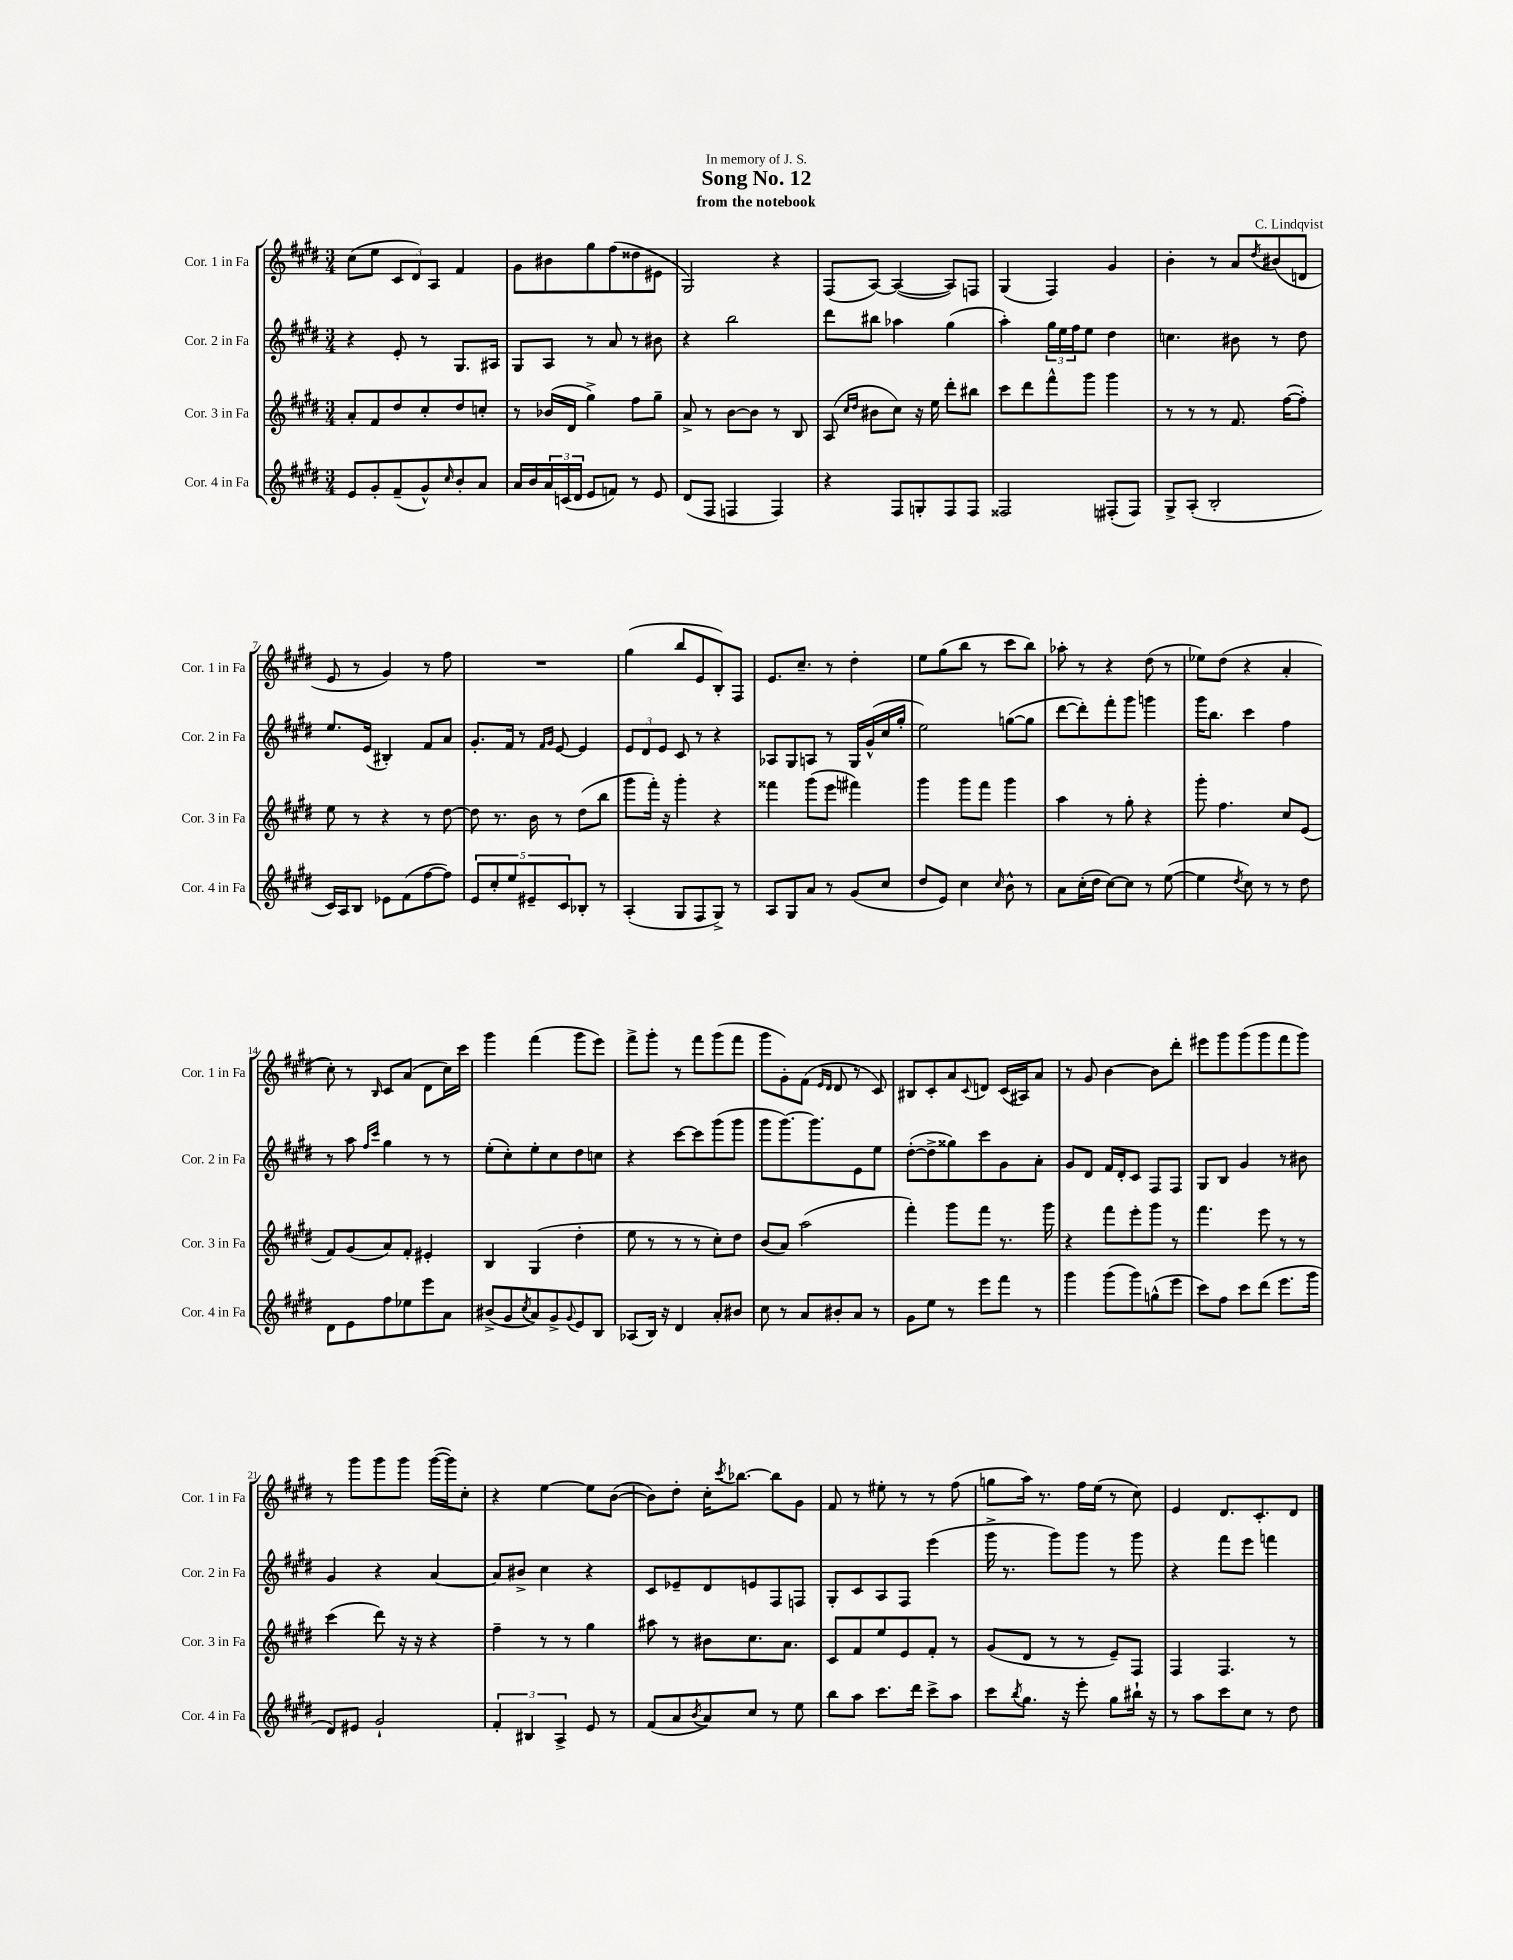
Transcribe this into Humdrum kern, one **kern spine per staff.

**kern	**kern	**kern	**kern
*part4	*part3	*part2	*part1
*staff4	*staff3	*staff2	*staff1
*I"Cor. 4 in Fa	*I"Cor. 3 in Fa	*I"Cor. 2 in Fa	*I"Cor. 1 in Fa
*I'Cor. 4 in Fa	*I'Cor. 3 in Fa	*I'Cor. 2 in Fa	*I'Cor. 1 in Fa
*clefG2	*clefG2	*clefG2	*clefG2
*k[f#c#g#d#]	*k[f#c#g#d#]	*k[f#c#g#d#]	*k[f#c#g#d#]
*M3/4	*M3/4	*M3/4	*M3/4
=1	=1	=1	=1
8e/L	8a'/L	4r	(8cc#\L
8g#'/	8f#/	.	8ee\J
(8f#~/	8dd#/	8e'/	12c#/L
.	.	.	12d#/)
8g#^^/)	8cc#'/	8r	.
.	.	.	12A/J
16qqcc#/	.	.	.
8b'/	8dd#/	8.G#/L	4f#/
8a/J	8ccn'/J	.	.
.	.	16A#X/Jk	.
=2	=2	=2	=2
16a/LL	8r	8G#/L	8g#\L
16b/	.	.	.
24a/	(16b-X/LL	8A/J	8b#X\
(24cn/	.	.	.
.	16d#/JJ	.	.
24d#/JJ	.	.	.
8e/L	4gg#^\)	8r	8gg#\
8fn/J)	.	8a/	(8ff#\
8r	8ff#\L	8r	8dd##X\
8e/	8gg#~\J	8b#X\	8e#X\J
=3	=3	=3	=3
(8d#/L	8a^/	4r	2G#/)
8F#/J	8r	.	.
4Fn/	[8b\L	2bb\	.
.	8b\J]	.	.
4F/)	8r	.	4r
.	8B/	.	.
=4	=4	=4	=4
4r	(8A/	8ddd#\L	(8F#/L
.	16qqcc#/LL	.	.
.	16qqdd#/JJ	.	.
.	8b#X\L	8bb#X\J	[8A/J)
8F#/L	8cc#\J)	4aa-X\	(4A/_
8Gn'/	16r	.	.
.	16ee\	.	.
8F#/	8ddd#'\L	(4gg#\	8A/L])
8F#/J	8bb#X\J	.	8Fn/J
=5	=5	=5	=5
2F##X/	8ccc#\L	4aa'\)	(4G#/
.	8ddd#\	.	.
.	8fff#^^\	24gg#\LL	4F#/)
.	.	24ee\	.
.	.	24ff#\J	.
.	8ggg#\J	8ee\J	.
(8F#X'/L	4ggg#\	4dd#\	4g#/
8F#/J)	.	.	.
=6	=6	=6	=6
8G#^/L	8r	4.ccn\	4b'\
(8A'/J	8r	.	.
2B'/	8r	.	8r
.	8.f#/	8b#X\	8a/L
.	.	.	8qdd#/
.	.	8r	(8b#X/
.	([16ff#\KL	.	.
.	8ff#'\J])	8dd#\	8dn/J
!!LO:LB:g=z
=7	=7	=7	=7
16c#/LL)	8ee\	8.ee/L	8e/
16A/J	.	.	.
8B/J	8r	.	8r
.	.	(16e/Jk	.
8e-X\L	4r	4B#X'/)	4g#/)
(8f#\	.	.	.
[8ff#\	8r	8f#/L	8r
8ff#\J])	[8dd#\	8a/J	8ff#\
=8	=8	=8	=8
10e/L	8dd#\]	8.g#'/L	2.r
10cc#'/	.	.	.
.	8.r	.	.
.	.	16f#/Jk	.
10ee/	.	.	.
.	.	8r	.
10e#X~/	.	.	.
.	16b\	.	.
.	.	16qqf#/LL	.
.	.	16qqg#/JJ	.
.	8r	[8e/	.
10c#/	.	.	.
8B-X'/J	(8dd#\L	4e/]	.
8r	8bb\J	.	.
=9	=9	=9	=9
(4A'/	8ggg#\L	12e/L	(4gg#\
.	.	12d#/	.
.	16fff#'\Jk)	.	.
.	.	12e/J	.
.	16r	.	.
8G#/L	4ggg#'\	8c#/	8bb/L
8F#/	.	8r	8e/
8G#^/J)	4r	4r	8B'/)
8r	.	.	8F#/J
=10	=10	=10	=10
8A/L	4fff##X\	8A-X/L	8.e/L
8G#/	.	8G#/	.
.	.	.	8.cc#~/J
8a/J	(8ggg#\L	8An/J	.
8r	8eee\J	8r	8r
(8g#/L	4fff#X\)	16G#/LL	4dd#'\
.	.	(16g#^^/	.
8cc#/J	.	16cc#/	.
.	.	16gg#'/JJ	.
=11	=11	=11	=11
8dd#/L	4ggg#\	2ee\)	8ee\L
8e/J)	.	.	(8gg#\
4cc#\	8ggg#\L	.	8bb\J
.	8fff#\J	.	8r
16qqcc#/	.	.	.
8b^^\	4ggg#\	([8ggn\L	8ccc#\L
8r	.	8gg\J]	8bb\J)
=12	=12	=12	=12
8a\L	4aa\	[8ddd#\L	8aa-X'\
(16cc#'\L	.	8ddd#'\])	8r
16dd#\JJ	.	.	.
[8cc#\L)	8r	8fff#'\	4r
8cc#\J]	8gg#'\	8ggg#\J	.
8r	4r	4gggn\	(8dd#\
([8ee\	.	.	8r
=13	=13	=13	=13
4ee\]	8ggg#'\	16ggg#\KL	8ee-X\L)
.	.	8.bb\J	.
.	4.ff#\	.	(8dd#\J
8qdd#/	.	.	.
8cc#\)	.	4ccc#\	4r
8r	.	.	.
8r	8cc#/L	4ff#\	4a'/
8dd#\	(8e/J	.	.
!!LO:LB:g=z
=14	=14	=14	=14
8d#\L	8f#/L)	8r	8cc#'\)
8e\	(8g#/	8aa\	8r
.	.	16qqff#/LL	.
.	.	16qqccc#/JJ	16qqB/
8ff#\	8a/)	4gg#\	8c#/L
8ee-X\	8f#'/J	.	(8a/J
8eee\	4e#X'/	8r	8d#\L
8a\J	.	8r	16cc#\L)
.	.	.	16ccc#\JJ
=15	=15	=15	=15
(8b#X^/L	4B/	(8ee'\L	4ggg#\
8g#/	.	8cc#'\)	.
8qcc#/	.	.	.
8a/)	(4G#/	8ee'\	(4fff#\
8g#^/	.	8cc#\	.
8qqg#/	.	.	.
8e/	4dd#'\	8dd#\	8ggg#\L
8B/J	.	8ccn\J	8eee\J)
=16	=16	=16	=16
(8A-X/L	8ee\	4r	8fff#^\L
16B/Jk)	8r	.	8ggg#'\J
16r	.	.	.
4d#/	8r	[8ccc#\L	8r
.	8r	8ccc#\]	8fff#\L
8a'/L	8cc#'\L)	(8ggg#\	(8ggg#\
8b#X/J	8dd#\J	8ggg#\J	8fff#\J
=17	=17	=17	=17
8cc#\	(8b/L	8ggg#\L	8ggg#\L
8r	8a/J)	[8.ggg#\)	8g#'\)
8a/L	(2aa\	.	(8f#\J
.	.	8.ggg#\]	.
.	.	.	16qqe/LL
.	.	.	16qqd#/JJ
8b#X'/	.	.	8d#/
8a/J	.	8e\	8r
8r	.	8ee\J	8c#/)
=18	=18	=18	=18
8g#\L	4fff#'\)	([8dd#'\L	8B#X/L
8ee\J	.	8dd#^\]	8c#'/
8r	8ggg#\L	8gg##X\)	8a/
.	.	.	8qqc#/
8eee\L	8fff#\J	8ccc#\	8dn/J
8fff#\J	8.r	8g#\	(16c#/LL
.	.	.	16A#X/J)
8r	.	8a'\J	8a/J
.	16ggg#\	.	.
=19	=19	=19	=19
4ggg#\	4r	8g#/L	8r
.	.	8d#/J	8g#/
(8ggg#\L	8fff#\L	16f#/LL	[4b\
.	.	16d#'/J	.
8ggg#\)	8eee'\	8c#/J	.
(8ggn^^\	8ggg#\J	8F#/L	8b\L]
8eee\J	8r	8F#/J	8ddd#'\J
=20	=20	=20	=20
8ccc#\L)	4.fff#\	8G#/L	8eee#X\L
8ff#\J	.	8B/J	8ggg#\
8ccc#\L	.	4g#/	(8ggg#\
(8ddd#\J	8eee\	.	8ggg#\
8.eee\L	8r	8r	8fff#\
.	8r	8b#X\	8ggg#\J)
16ggg#\Jk	.	.	.
!!LO:LB:g=z
=21	=21	=21	=21
8d#/L)	(4ccc#\	4g#/	8r
8e#X/J	.	.	8ggg#\L
2g#`/	8ddd#\)	4r	8ggg#\
.	16r	.	8ggg#\J
.	16r	.	.
.	4r	[4a/	([16ggg#\LL
.	.	.	16ggg#\J])
.	.	.	8cc#'\J
=22	=22	=22	=22
6f#'/	4ff#~\	8a/L]	4r
.	.	8b#X^/J	.
6B#X/	.	.	.
.	8r	4cc#\	[4ee\
6A^/	.	.	.
.	8r	.	.
8e/	4gg#\	4r	8ee\L]
8r	.	.	([8b\J
=23	=23	=23	=23
(8f#/L	8aa#X\	8c#/L	8b\L])
8a/	8r	8e-X~/	8dd#'\J
8qb/	.	.	.
8a/)	8b#X\L	8d#/	16cc#'\KL
.	.	.	8qccc#/
.	.	.	[8.bb-X\J
8cc#/J	8.cc#\	8en/	.
8r	.	8F#/	8bb-\L]
.	8.a\J	.	.
8ee\	.	8Fn/J	8g#\J
=24	=24	=24	=24
8bb\L	8c#/L	8G#'/L	8f#/
8aa\J	8f#/	8c#/	8r
8.ccc#\L	8ee/	8A/	8ee#X'\
.	8e/	8F#/J	8r
16ddd#\Jk	.	.	.
8ccc#^\L	8f#'/J	(4eee\	8r
8aa\J	8r	.	(8ff#\
=25	=25	=25	=25
8ccc#\L	(8g#/L	16ggg#^\	8ggn\L
.	.	8.r	.
8qbb/	.	.	.
8.gg#\J	8d#/J	.	16aa\Jk)
.	.	.	8.r
.	8r	8ggg#\L)	.
16r	.	.	.
8eee'\	8r	8ggg#\J	16ff#\LL
.	.	.	(16ee\JJ
8gg#\L	8e~/L)	8r	8r
16bb#X`\Jk	8F#/J	8ggg#\	8cc#\)
16r	.	.	.
=26	=26	=26	=26
8r	4F#/	4r	4e/
8aa\L	.	.	.
8ccc#\	4.F#/	8fff#\L	8.d#/L
8cc#\J	.	8eee\J	.
.	.	.	8.c#'/
8r	.	4fffn\	.
8dd#\	8r	.	8d#/J
==	==	==	==
*-	*-	*-	*-
